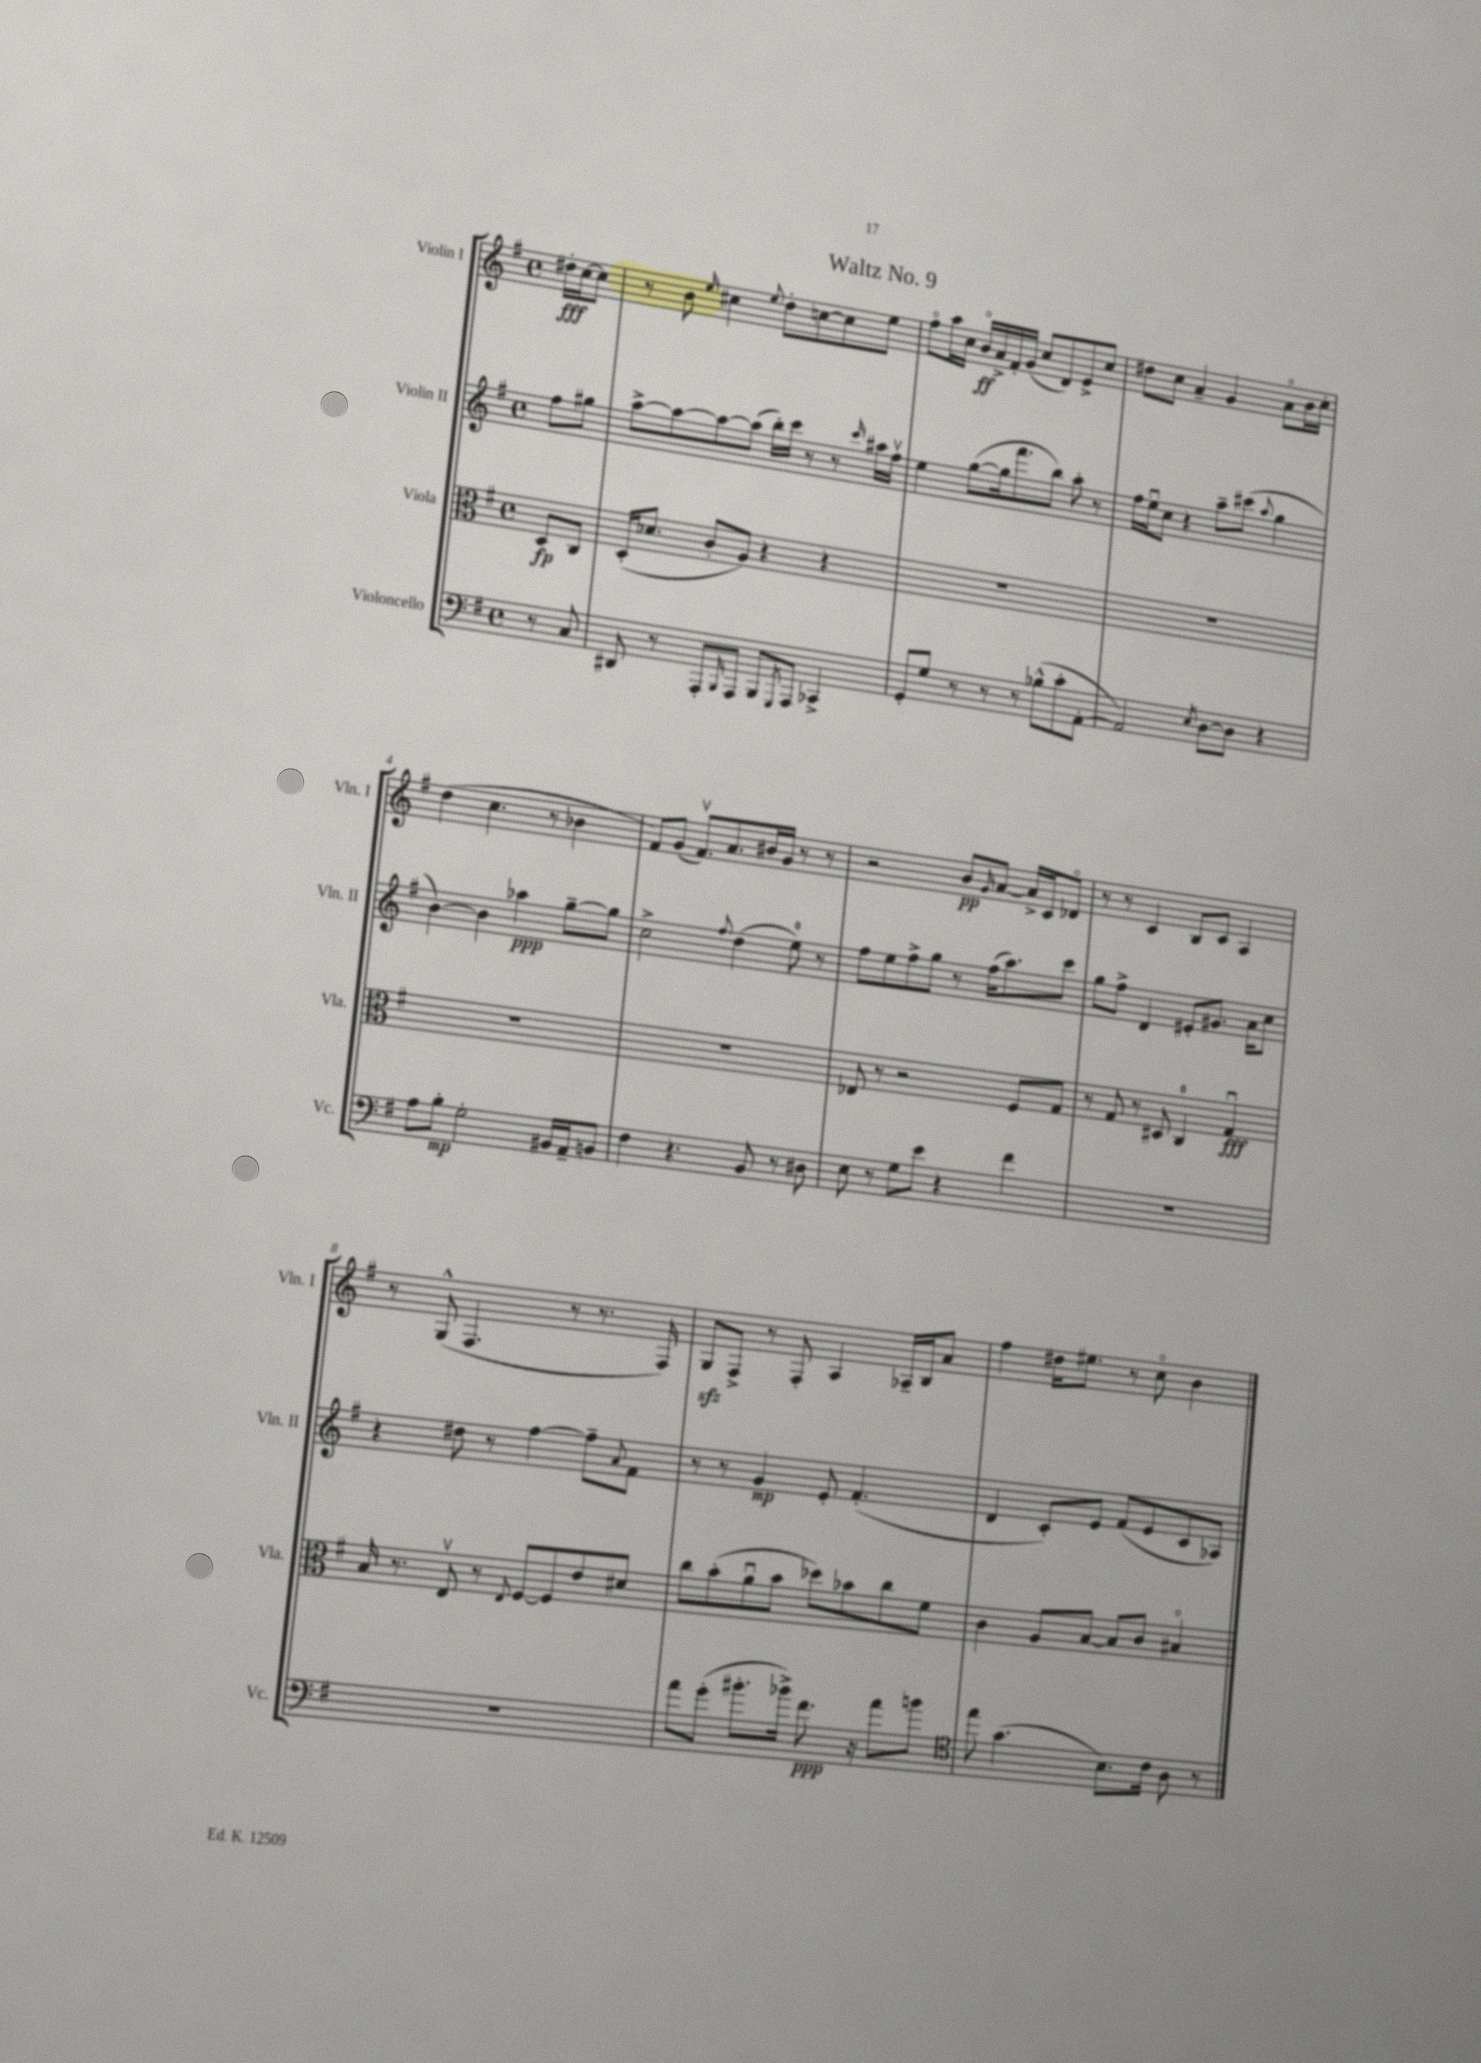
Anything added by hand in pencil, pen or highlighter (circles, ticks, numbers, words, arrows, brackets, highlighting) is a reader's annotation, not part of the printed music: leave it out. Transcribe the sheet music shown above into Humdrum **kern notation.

**kern	**dynam	**kern	**dynam	**kern	**dynam	**kern	**dynam
*part4	*part4	*part3	*part3	*part2	*part2	*part1	*part1
*staff4	*staff4	*staff3	*staff3	*staff2	*staff2	*staff1	*staff1
*I"Violoncello	*	*I"Viola	*	*I"Violin II	*	*I"Violin I	*
*I'Vc.	*	*I'Vla.	*	*I'Vln. II	*	*I'Vln. I	*
*clefF4	*	*clefC3	*	*clefG2	*	*clefG2	*
*k[f#]	*	*k[f#]	*	*k[f#]	*	*k[f#]	*
*M4/4	*	*M4/4	*	*M4/4	*	*M4/4	*
*met(c)	*	*met(c)	*	*met(c)	*	*met(c)	*
=	=	=	=	=	=	=	=
8r	.	8D/L	fp	8ff#\L	.	16dd#X'\LL	fff
.	.	.	.	.	.	[16cc\J	.
8C/	.	8C/J	.	8gg#X\J	.	8cc\J]	.
=1	=1	=1	=1	=1	=1	=1	=1
8DD#X/	.	(16D'/KL	.	[8aa^\L	.	8r	.
.	.	8.d-X/J	.	.	.	.	.
8r	.	.	.	8aa\_	.	8b\	.
.	.	.	.	.	.	16qqee/	.
8AAA'/L	.	8c'/L	.	8aa\_	.	4cc#X\	.
16qqBBB/	.	.	.	.	.	.	.
8AAA/J	.	8A/J)	.	(8aa\J]	.	.	.
.	.	.	.	.	.	8qqee/	.
8BBB/L	.	4r	.	16bb'\LL)	.	8dd'\L	.
.	.	.	.	16ccc\JJ	.	.	.
8qGGG/	.	.	.	.	.	.	.
8AAA/J	.	.	.	8r	.	[8ccn\	.
4CC-X^/	.	4r	.	8r	.	8cc\]	.
.	.	.	.	16qqccc/	.	.	.
.	.	.	.	16aa#X\LL	.	8ee\J	.
.	.	.	.	16ff#v\JJ	.	.	.
=2	=2	=2	=2	=2	=2	=2	=2
8GG'/L	.	1r	.	4ee\	.	8ff#\L	.
8G/J	.	.	.	.	.	16aa\L	.
.	.	.	.	.	.	16cc\JJ	.
8r	.	.	.	([8gg\L	.	16b/LL	ff
.	.	.	.	.	.	16a^/	.
8r	.	.	.	16gg\k]	.	16f#'/	.
.	.	.	.	8.fff#\	.	(16g/JJ	.
8r	.	.	.	.	.	8cc/L	.
(8B-X^^\L	.	.	.	8bb\J)	.	8d/)	.
8c'\	.	.	.	8aa'\	.	8e^/	.
[8AA'\J	.	.	.	8r	.	8cc/J	.
=3	=3	=3	=3	=3	=3	=3	=3
2AA/])	.	1r	.	16ff#\LL	.	8dd#X\L	.
.	.	.	.	16eeu\J	.	.	.
.	.	.	.	8cc\J	.	8cc\J	.
.	.	.	.	4r	.	4a~/	.
8qE/	.	.	.	.	.	.	.
[8D\L	.	.	.	8aa~\L	.	4g/	.
8D\J]	.	.	.	(8ccc#X\J	.	.	.
.	.	.	.	8qqaa/	.	.	.
4r	.	.	.	4gg\	.	8a\L	.
.	.	.	.	.	.	16b\L	.
.	.	.	.	.	.	16cc'\JJ	.
!!LO:LB:g=z
=4	=4	=4	=4	=4	=4	=4	=4
8A\L	.	1r	.	[4b\)	.	(4dd\	.
8B'\J	mp	.	.	.	.	.	.
2G'\	.	.	.	4b\]	.	4.cc\	.
.	.	.	.	4aa-X\	ppp	.	.
.	.	.	.	.	.	8r	.
16BB#X/LL	.	.	.	[8gg~\L	.	4b-X\	.
16AA~/J	.	.	.	.	.	.	.
8BBn/J	.	.	.	8gg\J]	.	.	.
=5	=5	=5	=5	=5	=5	=5	=5
4F#\	.	1r	.	2cc^\	.	8f#/L)	.
.	.	.	.	.	.	(8g/J	.
4.r	.	.	.	.	.	8.f#v/L)	.
.	.	.	.	.	.	8.a/	.
.	.	.	.	8qqff#/	.	.	.
.	.	.	.	(4dd\	.	.	.
8BB/	.	.	.	.	.	16b#X/L	.
.	.	.	.	.	.	16g/JJ	.
8r	.	.	.	8ee\)	.	8r	.
8D#X\	.	.	.	8r	.	8r	.
=6	=6	=6	=6	=6	=6	=6	=6
8E\	.	8E-X/	.	8ff#\L	.	2r	.
8r	.	8r	.	8ee\	.	.	.
8G\L	.	2r	.	8ff#^\	.	.	.
8e\J	.	.	.	8gg\J	.	.	.
4r	.	.	.	8r	.	8b/L	pp
.	.	.	.	.	.	16qqg/	.
.	.	.	.	(16ff#\KL	.	[8a/J	.
.	.	.	.	8.aa\)	.	.	.
4f#\	.	8F#/L	.	.	.	16a^/LL]	.
.	.	.	.	.	.	16c/J	.
.	.	8G/J	.	8ccc\J	.	8d-X/J	.
=7	=7	=7	=7	=7	=7	=7	=7
1r	.	8r	.	8gg\L	.	8r	.
.	.	8G/	.	8ff#^\J	.	8r	.
.	.	8r	.	4d/	.	4c/	.
.	.	8D#X/	.	.	.	.	.
.	.	4C/	.	8e#X'/L	.	8B/L	.
.	.	.	.	8.g#X/J	.	8c/J	.
.	.	4Gu/	fff	.	.	4A/	.
.	.	.	.	16a\KL	.	.	.
.	.	.	.	8cc\J	.	.	.
!!LO:LB:g=z
=8	=8	=8	=8	=8	=8	=8	=8
1r	.	16B/	.	4r	.	8r	.
.	.	8.r	.	.	.	.	.
.	.	.	.	.	.	(8G^^/	.
.	.	8Ev/	.	8dd#X\	.	4.F#/	.
.	.	8r	.	8r	.	.	.
.	.	8qqE/	.	.	.	.	.
.	.	[8F#/L	.	[4ff#\	.	.	.
.	.	8F#/]	.	.	.	8r	.
.	.	8e/	.	8ff#~\L]	.	8.r	.
.	.	.	.	8qqa/	.	.	.
.	.	8d#X/J	.	8f#\J	.	.	.
.	.	.	.	.	.	16F#/)	.
=9	=9	=9	=9	=9	=9	=9	=9
8a\L	.	8cc\L	.	8r	.	8Gzz/L	.
(8g'\J	.	(8b'\	.	8r	.	8F#^/J	.
8.b#X'\L	.	8au\	.	4g/	mp	8r	.
.	.	8b\J	.	.	.	8F#'/	.
16b-X^\Jk)	.	.	.	.	.	.	.
8.f#\	ppp	8dd-X\L)	.	8e'/	.	4A/	.
.	.	8b-X\	.	(4.f#'/	.	.	.
16r	.	.	.	.	.	.	.
8a\L	.	8cc\	.	.	.	16A-X~/LL	.
.	.	.	.	.	.	16B/J	.
8bn\J	.	8f#\J	.	.	.	8a/J	.
=10	=10	=10	=10	=10	=10	=10	=10
*clefC4	*	*	*	*	*	*	*
8ee\	.	4c\	.	4d/	.	4ff#\	.
(4.g\	.	.	.	.	.	.	.
.	.	8A/L	.	8c'/L)	.	16dd#X\KL	.
.	.	.	.	.	.	8.ee#X\J	.
.	.	[8B/J	.	8e/J	.	.	.
8.B\L)	.	8B/L]	.	(8f#/L	.	8r	.
.	.	8c/J	.	8e/	.	8cc\	.
16c\Jk	.	.	.	.	.	.	.
8A\	.	4B#X/	.	8c/	.	4b\	.
8r	.	.	.	8A-X/J)	.	.	.
==	==	==	==	==	==	==	==
*-	*-	*-	*-	*-	*-	*-	*-
